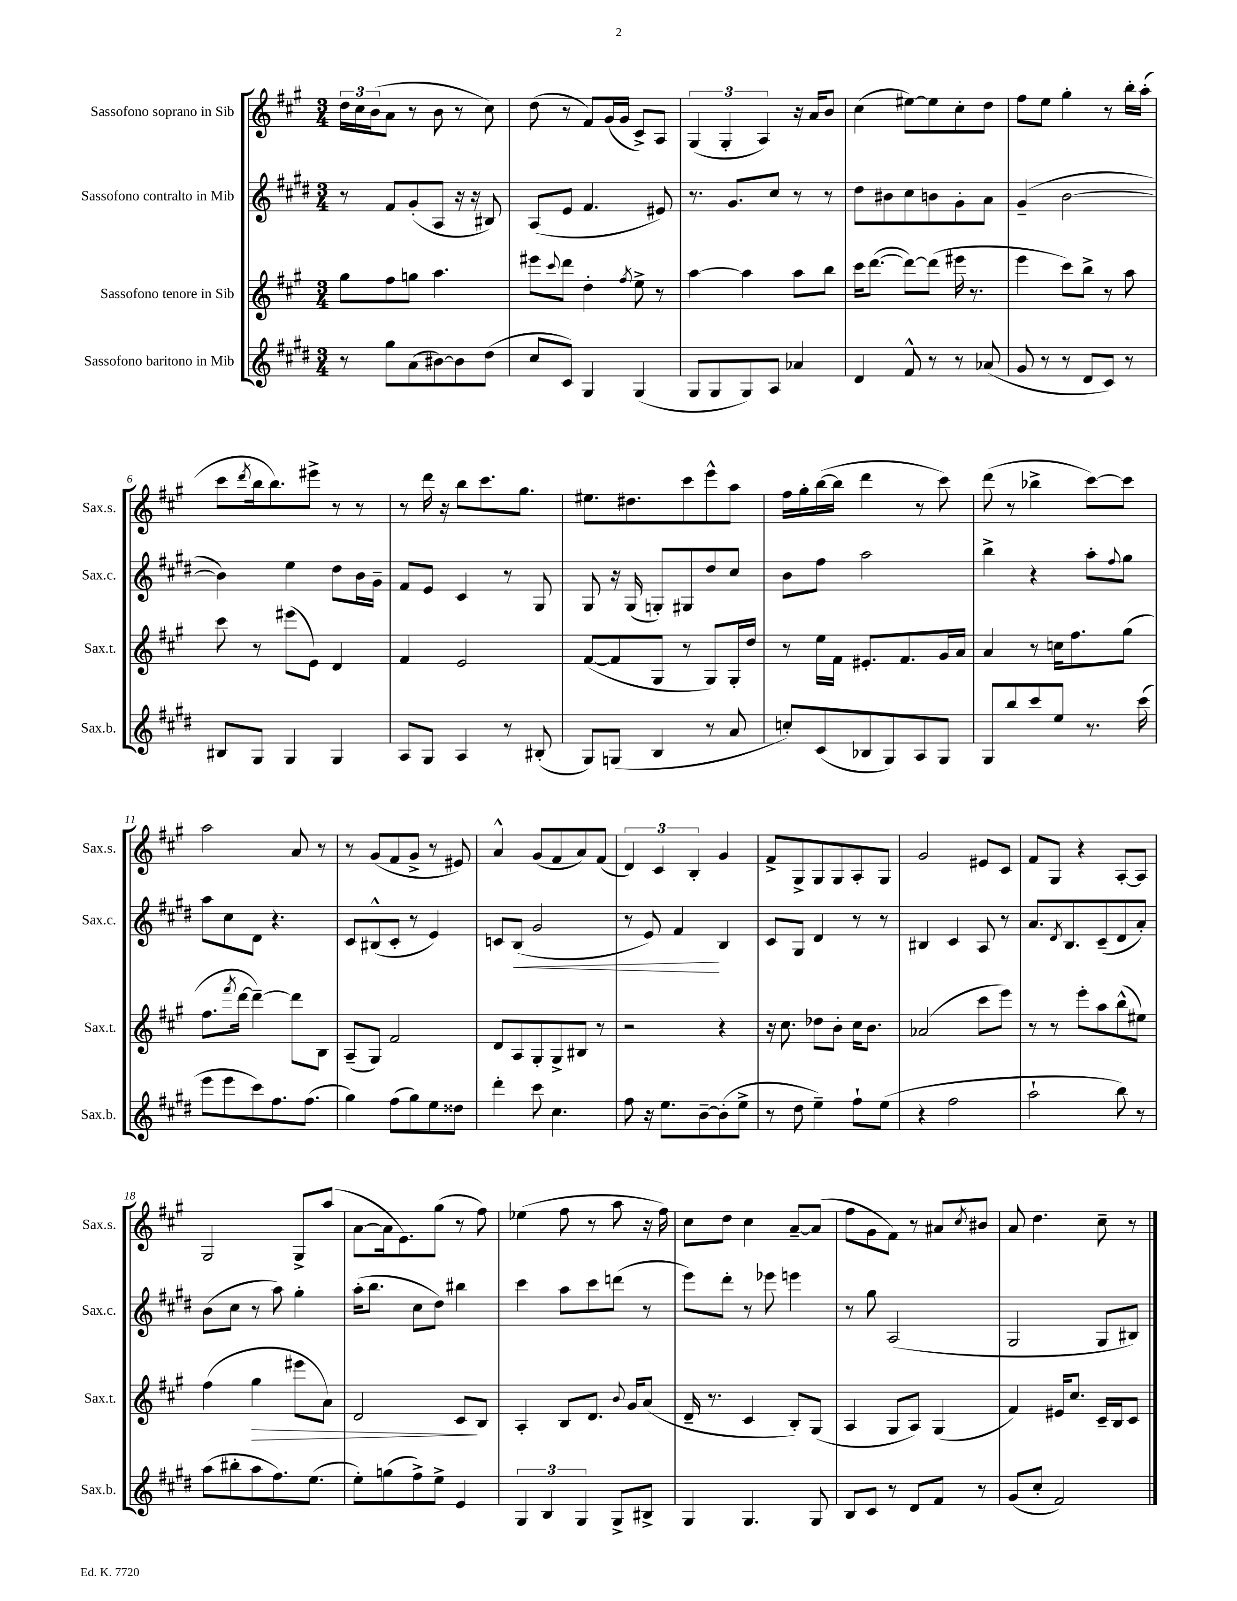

**kern	**kern	**kern	**kern
*staff4	*staff3	*staff2	*staff1
*clefG2	*clefG2	*clefG2	*clefG2
*k[f#c#g#d#]	*k[f#c#g#]	*k[f#c#g#d#]	*k[f#c#g#]
*M3/4	*M3/4	*M3/4	*M3/4
8r	8gg#	8r	24dd
.	.	.	24cc#
.	.	.	(24b
8gg#	8ff#	8f#	8a
(8a	8gg	(8g#'	8r
[8b#)	4.aa	8A	8b
8b#]	.	16r	8r
.	.	16r	.
(8dd#	.	8B#)	8cc#)
=	=	=	=
8cc#	8eee#	(8A	(8dd
.	8qqccc#	.	.
8c#)	8ddd	8e	8r
4G#	4dd'	4.f#	8f#)
.	.	.	(16g#
.	.	.	16g#
.	8qff#	.	.
(4G#	8ee^	.	8c#^)
.	8r	8e#)	8A
=	=	=	=
8G#	[4aa	8.r	(6G#
8G#	.	.	.
.	.	.	6G#'
.	.	8.g#	.
8G#)	4aa]	.	.
.	.	.	6A)
8A	.	8cc#	.
4a-	8aa	8r	16r
.	.	.	16a
.	8bb	8r	8b
=	=	=	=
4d#	16ccc#	8dd#	(4cc#
.	([8.ddd	.	.
.	.	8b#	.
8f#^^	8ddd_)	8cc#	[8ee#)
8r	(8ddd]	8b	8ee#]
8r	16eee#	8g#'	8cc#'
.	8.r	.	.
(8a-	.	8a	8dd
=	=	=	=
8g#	4eee	(4g#~	8ff#
8r	.	.	8ee
8r	8ccc#)	[2b	4gg#'
8d#	8bb^	.	.
8c#)	8r	.	8r
8r	8aa	.	16bb'
.	.	.	(16aa'
=	=	=	=
8B#	8ccc#	4b])	8ccc#
.	.	.	8qddd
8G#	8r	.	16bb
.	.	.	8.bb)
4G#	(8eee#	4ee	.
.	8e)	.	8eee#^
4G#	4d	8dd#	8r
.	.	16b	8r
.	.	16g#~	.
=	=	=	=
8A	4f#	8f#	8r
8G#	.	8e	16ddd
.	.	.	16r
4A	2e	4c#	8bb
.	.	.	8.ccc#
8r	.	8r	.
.	.	.	8.gg#
(8B#'	.	8G#	.
=	=	=	=
8G#)	([8f#	8G#	8.ee#
(8G	8f#]	16r	.
.	.	(16G#	8.dd#
4B	8G#	8G')	.
.	8r	8G#	8ccc#
8r	8G#)	8dd#	8eee^^
8a	16G#'	8cc#	8aa
.	16dd	.	.
=	=	=	=
8cc')	8r	8b	16ff#
.	.	.	16gg#'
(8c#	16ee	8ff#	([16bb
.	16f#	.	16bb]
8B-	8.e#'	2aa	4ddd
8G#)	.	.	.
.	8.f#	.	.
8A	.	.	8r
8G#	16g#	.	8ccc#)
.	16a	.	.
=	=	=	=
8G#	4a	4bb^	(8ddd
8bb	.	.	8r
8ccc#	8r	4r	4bb-^
8ee	16cc	.	.
.	8.ff#	.	.
8.r	.	8aa'	[8ccc#)
.	.	8qqff#	.
.	(8gg#	8gg#	8ccc#]
(16ccc#	.	.	.
=	=	=	=
8eee	8.ff#	8aa	2aa
8eee	.	8cc#	.
.	8qfff#	.	.
.	[16ddd	.	.
8ccc#)	4ddd~_)	8d#	.
8.ff#	.	4.r	.
.	8ddd]	.	8a
(8.ff#	.	.	.
.	8B	.	8r
=	=	=	=
4gg#)	(8A~	8c#	8r
.	8G#)	(8B#^^	(8g#
(8ff#	2f#	8c#'	8f#
8gg#)	.	8r	8g#^
8ee	.	4e)	8r
8dd##	.	.	8e#)
=	=	=	=
4ddd#'	8d	8c	4a^^
.	8A	(8B	.
8ccc#	8G#'	2g#	(8g#
4.cc#	8G#^	.	8f#
.	8B#	.	8a)
.	8r	.	(8f#
=	=	=	=
8ff#	2r	8r	6d)
16r	.	8e)	.
.	.	.	6c#
8.ee	.	.	.
.	.	4f#	.
.	.	.	6B'
[8b~	.	.	.
(8b']	4r	4B	4g#
8ee^	.	.	.
=	=	=	=
8r	16r	8c#	8f#^
.	8.cc#	.	.
8dd#	.	8G#	8G#^
4ee~)	8dd-	4d#	8G#
.	8b'	.	8G#
8ff#`	16cc#	8r	8A'
.	8.b	.	.
(8ee	.	8r	8G#
=	=	=	=
4r	(2a-	4B#	2g#
2ff#	.	4c#	.
.	8ccc#	8A	8e#
.	8eee)	8r	8c#
=	=	=	=
2aa`	8r	8.a	8f#
.	8r	.	8G#
.	.	8qd#	.
.	.	8.B	.
.	8eee'	.	4r
.	8aa	(8c#~	.
8bb)	(8bb^^	8d#	[8A'
8r	8ee#)	8a')	8A]
=	=	=	=
(8aa	(4ff#	(8b	2G#
8bb#'	.	8cc#	.
8aa	4gg#	8r	.
8.ff#)	.	8aa)	.
.	8eee#	4gg#'	8G#^
(8.ee	.	.	.
.	8a)	.	(8aa
=	=	=	=
8ee')	2d	(16aa'	[8a
.	.	8.bb	.
(8gg	.	.	16a]
.	.	.	8.e)
8ff#^)	.	8cc#	.
8ee^	.	8dd#)	(8gg#
4e	8c#	4bb#	8r
.	8B	.	8ff#)
=	=	=	=
6G#	4A'	4ccc#	(4ee-
6B	.	.	.
.	8B	8aa	8ff#
6G#	.	.	.
.	8.d	8ccc#	8r
8G#^	.	(8ddd	8aa
.	8qqb	.	.
.	16g#	.	.
8B#^	(8a	8r	16r
.	.	.	16ff#)
=	=	=	=
4G#	16d~	8eee)	8cc#
.	8.r	.	.
.	.	8ddd#'	8dd
4.G#	4c#	8r	4cc#
.	.	8eee-	.
.	8B')	4eee	[8a~
8G#	(8G#	.	(8a]
=	=	=	=
8B	4A	8r	8ff#
8c#	.	8gg#	8g#
8r	8G#	(2A	8f#)
8d#	8A)	.	8r
8f#	(4G#	.	8a#
.	.	.	8qcc#
8r	.	.	8b#
=	=	=	=
(8g#	4f#)	2G#	8a
8cc#'	.	.	4.dd
2f#)	16e#	.	.
.	8.cc#	.	.
.	16c#~	8G#	8cc#~
.	16B	.	.
.	8c#	8B#)	8r
==	==	==	==
*-	*-	*-	*-
